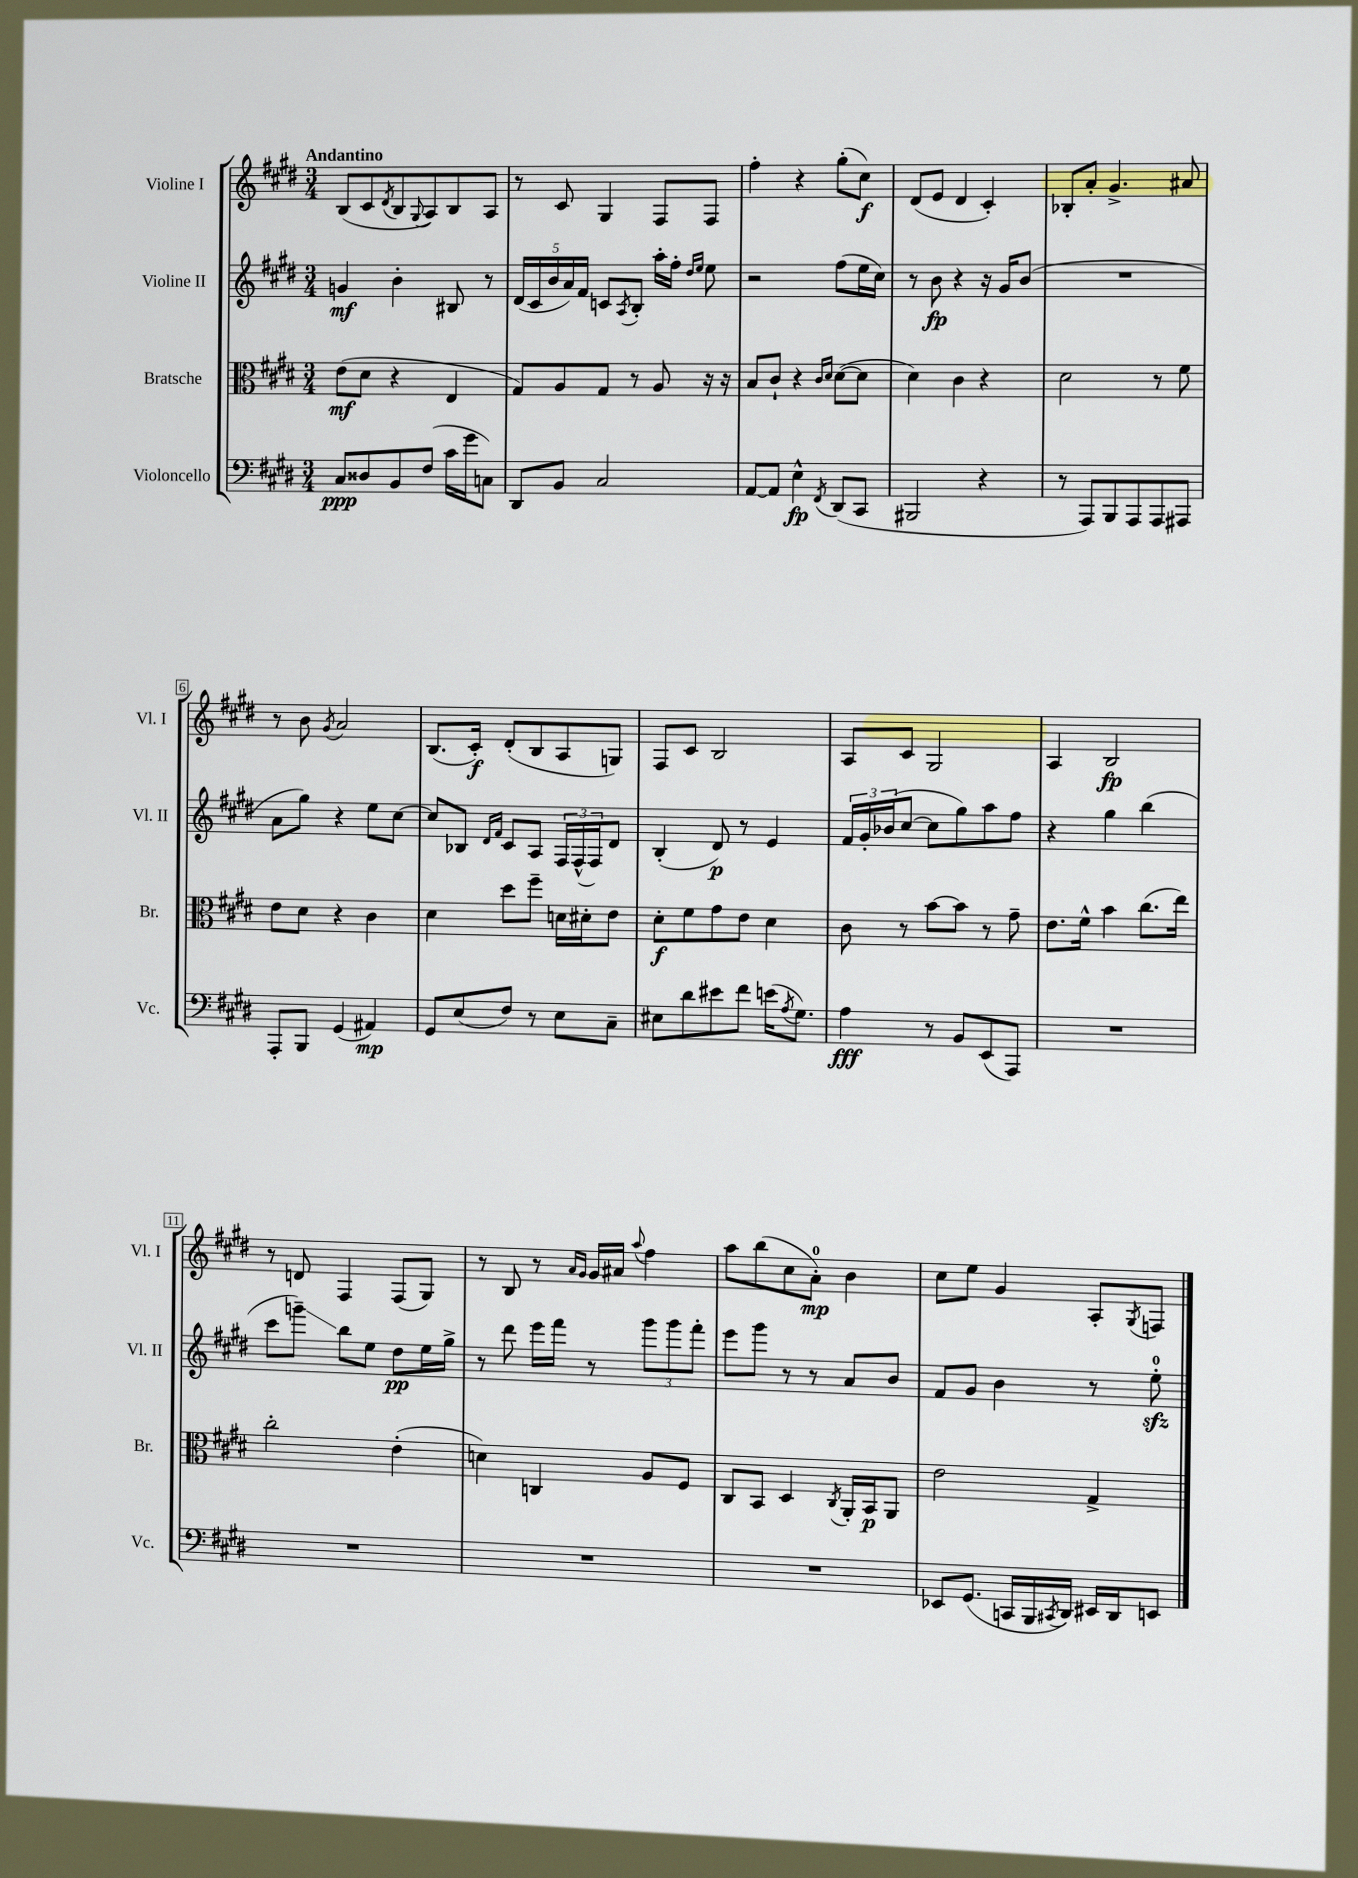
<<
\new StaffGroup <<
\new Staff = "s0" \with { instrumentName = "Violine I" shortInstrumentName = "Vl. I" } {
    \clef treble \key e \major \numericTimeSignature \time 3/4 \tempo "Andantino"
    b8( cis'8 \acciaccatura { dis'8 } b8 \appoggiatura { gis8 } a8) b8 a8 |
    r8 cis'8 gis4 fis8 fis8 |
    fis''4-. r4 gis''8-.( cis''8\f) |
    dis'8( e'8 dis'4 cis'4-.) |
    bes8-. a'8-. gis'4.-> ais'8 |
    r8 b'8 \acciaccatura { gis'8 } a'2 |
    b8.( cis'16-.\f) dis'8-.( b8 a8 g8) |
    fis8 cis'8 b2 |
    a8 cis'8 gis2 |
    a4 b2\fp |
    r8 d'8 fis4 fis8( gis8) |
    r8 b8 r8 \grace { a'16 gis'16 } gis'16 ais'16 \appoggiatura { a''8 } fis''4 |
    a''8 b''8( cis''8 a'8-0-.\mp) b'4 |
    cis''8 e''8 gis'4 a8-. \acciaccatura { gis8 } f8 \bar "|." |
}
\new Staff = "s1" \with { instrumentName = "Violine II" shortInstrumentName = "Vl. II" } {
    \clef treble \key e \major \numericTimeSignature \time 3/4
    g'4\mf b'4-. bis8 r8 |
    \tuplet 5/4 { dis'16( cis'16 b'16 a'16) fis'16 } c'8 \acciaccatura { a8 } b8-. a''16-. fis''16-. \grace { dis''16 e''16 } e''8 |
    r2 fis''8( e''16 cis''16) |
    r8 b'8\fp r4 r16 gis'16 b'8( |
    R2. |
    a'8 gis''8) r4 e''8 cis''8~ |
    cis''8 bes8 \grace { dis'16 fis'16 } cis'8 a8 \tuplet 3/2 { fis16 fis16-^( fis16) } dis'8 |
    b4-.( dis'8\p) r8 e'4 |
    \tuplet 3/2 { fis'16 gis'16-. bes'16( } cis''8~ cis''8 gis''8) a''8 fis''8 |
    r4 gis''4 b''4( |
    cis'''8 g'''8--\glissando) b''8 e''8 dis''8\pp e''16 gis''16-> |
    r8 dis'''8 e'''16 fis'''16 r8 \tuplet 3/2 { gis'''8 gis'''8 fis'''8-. } |
    e'''8 gis'''8 r8 r8 a'8 b'8 |
    fis'8 gis'8 b'4 r8 e''8-0-.\sfz \bar "|." |
}
\new Staff = "s2" \with { instrumentName = "Bratsche" shortInstrumentName = "Br." } {
    \clef alto \key e \major \numericTimeSignature \time 3/4
    e'8\mf( dis'8 r4 e4 |
    gis8) a8 gis8 r8 a8 r16 r16 |
    b8 cis'8-! r4 \grace { cis'16 dis'16 } dis'8~( dis'8 |
    dis'4) cis'4 r4 |
    dis'2 r8 fis'8 |
    e'8 dis'8 r4 cis'4 |
    dis'4 dis''8 fis''8-- d'16 dis'16-. e'8 |
    dis'8-.\f fis'8 gis'8 e'8 dis'4 |
    cis'8 r8 b'8~ b'8 r8 gis'8-- |
    e'8. fis'16-^ b'4 cis''8.( e''16) |
    cis''2-. e'4-.( |
    d'4) c4 a8 fis8 |
    cis8 b,8 dis4 \acciaccatura { cis8 } a,16-. b,16\p a,8 |
    e'2 gis4-> \bar "|." |
}
\new Staff = "s3" \with { instrumentName = "Violoncello" shortInstrumentName = "Vc." } {
    \clef bass \key e \major \numericTimeSignature \time 3/4
    cis8\ppp disis8 b,8 fis8( cis'16 gis'16 c8) |
    dis,8 b,8 cis2 |
    a,8~ a,8 e4-^\fp \acciaccatura { fis,8 } dis,8( cis,8 |
    bis,,2 r4 |
    r8 a,,8) b,,8 a,,8 a,,8 ais,,8 |
    a,,8-. b,,8 gis,4( ais,4\mp) |
    gis,8 e8( fis8) r8 e8 cis8-- |
    eis8 dis'8 eis'8 fis'8 e'16( \acciaccatura { a8 } gis8.) |
    a4\fff r8 b,8 e,8( a,,8) |
    R2. |
    R2. |
    R2. |
    R2. |
    ees,8 gis,8.( c,16 b,,16 \acciaccatura { cis,8 } dis,16) eis,16 dis,16 e,8 \bar "|." |
}
>>
>>
\layout { \context { \Score \override BarNumber.stencil = #(make-stencil-boxer 0.1 0.3 ly:text-interface::print) } }
